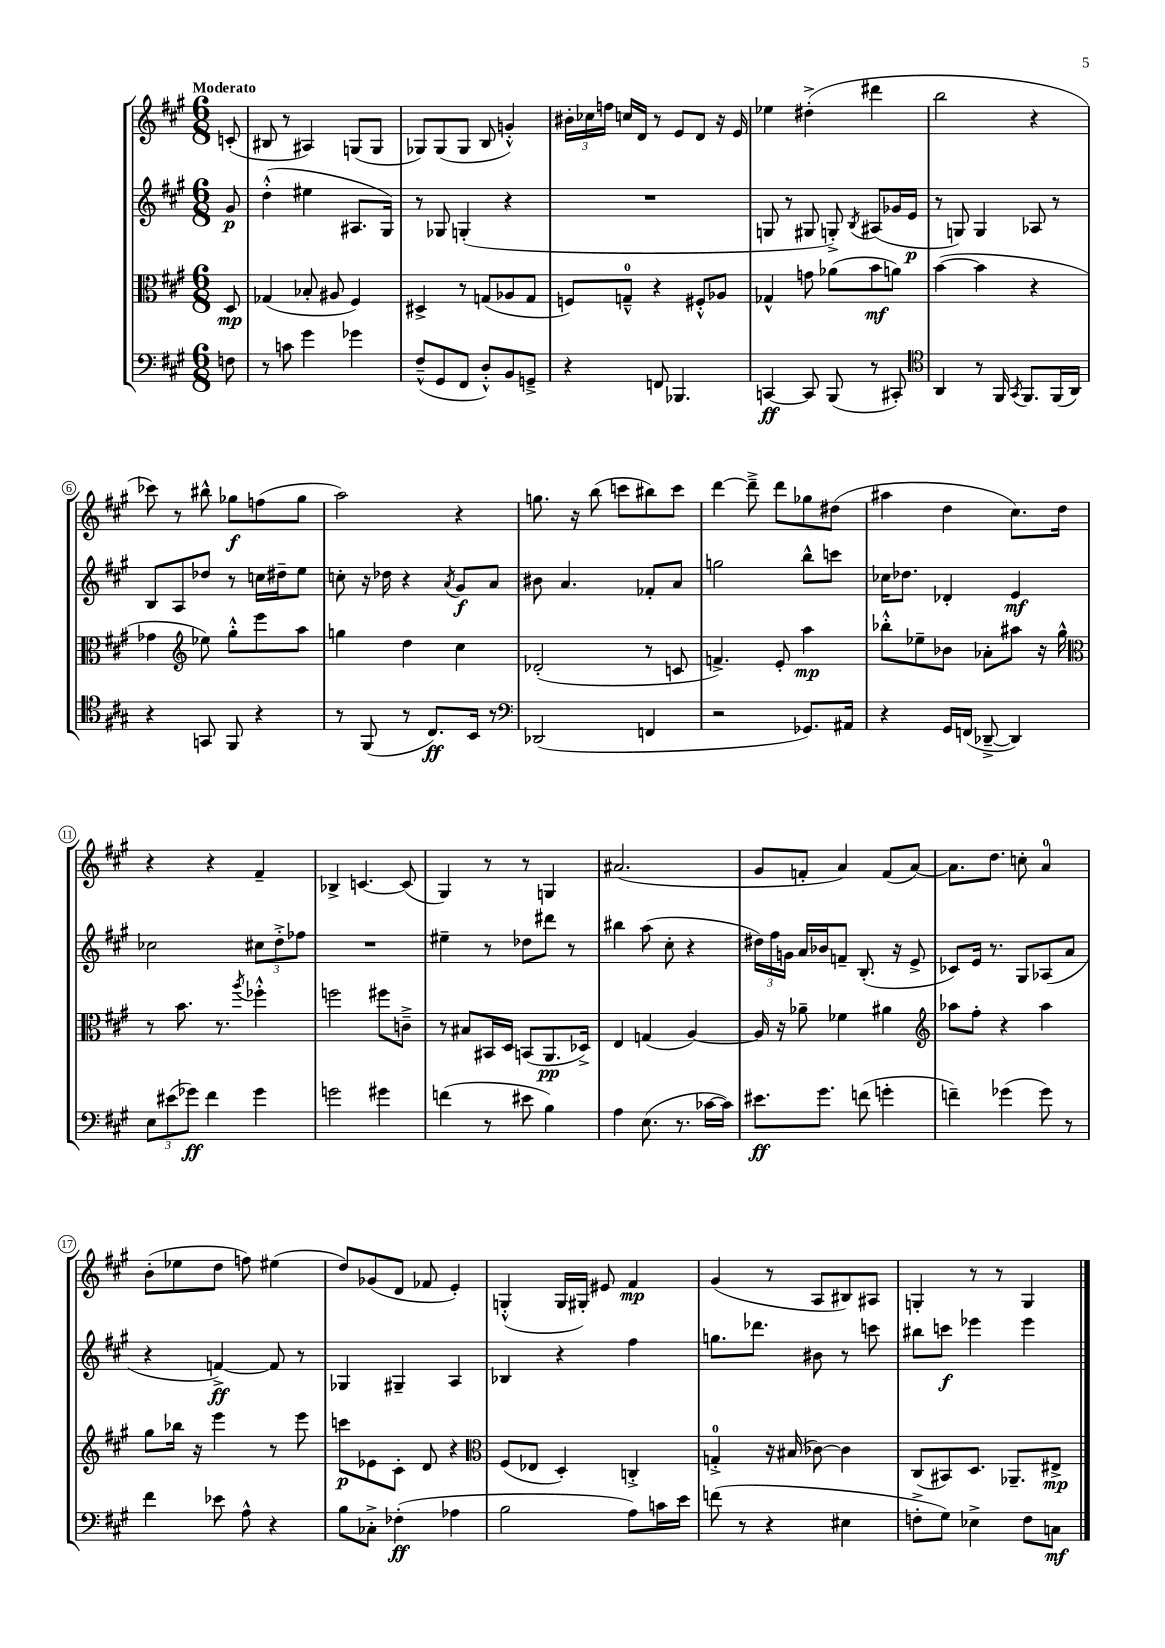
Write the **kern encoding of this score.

**kern	**kern	**kern	**kern
*staff4	*staff3	*staff2	*staff1
*clefF4	*clefC3	*clefG2	*clefG2
*k[f#c#g#]	*k[f#c#g#]	*k[f#c#g#]	*k[f#c#g#]
*M6/8	*M6/8	*M6/8	*M6/8
8F	8D	8g#	(8c'
=	=	=	=
8r	(4G-	(4dd'^^	8B#
8c	.	.	8r
4g#	8B-'	4ee#	4A#)
.	8A#	.	.
4g-	4F#)	8.A#	(8G
.	.	.	8G
.	.	16G#)	.
=	=	=	=
(8F#~^^	4D#^	8r	8G-)
8GG#	.	8G-	(8G-
8FF#	8r	(4G'	8G-
8D'^^)	(8G	.	8B
8BB	8A-	4r	4g'^^)
8GG~^	8G	.	.
=	=	=	=
4r	8F)	2.r	24b#'
.	.	.	24cc-
.	.	.	24ff
.	8G~^^	.	16cc
.	.	.	16d
8FF	4r	.	8r
4.BBB-	.	.	8e
.	8F#'^^	.	8d
.	8A-	.	16r
.	.	.	16e
=	=	=	=
[4CC	4G-^^	8G	4ee-
.	.	8r	.
8CC]	8g	8G#	(4dd#'^
(8BBB	(8a-	8G'^)	.
.	.	8qB	.
8r	8b	(8A#	4ddd#
8CC#')	8a)	16g-	.
.	.	16e	.
=	=	=	=
*clefC4	*	*	*
4AA	([4b	8r	2bb
.	.	8G)	.
8r	4b]	4G	.
16FF#	.	.	.
8qGG#	.	.	.
8.FF#	.	.	.
.	4r	8A-	4r
(16FF#	.	8r	.
16AA)	.	.	.
=	=	=	=
4r	4g-	8B	8ccc-)
.	.	8A	8r
*	*clefG2	*	*
8GG	8ee-)	8dd-	8bb#^^
8FF#	8gg#'^^	8r	8gg-
4r	8eee	16cc	(8ff
.	.	16dd#~	.
.	8aa	8ee	8gg-
=	=	=	=
8r	4gg	8cc'	2aa)
(8FF#	.	16r	.
.	.	16dd-	.
8r	4dd	4r	.
8.C#)	.	.	.
.	.	8qa	.
.	4cc#	8g#	4r
16BB	.	.	.
8r	.	8a	.
=	=	=	=
*clefF4	*	*	*
(2DD-	(2d-'	8b#	8.gg
.	.	4.a	.
.	.	.	16r
.	.	.	(8bb
.	.	.	8ccc
4FF	8r	8f-'	8bb#)
.	8c	8a	8ccc
=	=	=	=
2r	4.f^)	2gg	[4ddd
.	.	.	8ddd~^]
.	8e'	.	8ddd
8.GG-)	4aa	8bb^^	8gg-
.	.	8ccc	(8dd#
16AA#	.	.	.
=	=	=	=
4r	8bb-'^^	16cc-	4aa#
.	.	8.dd-	.
.	8ee-~	.	.
16GG#	8b-	4d-'	4dd
(16FF	.	.	.
[8DD-~^	8a-'	.	.
4DD-])	8aa#	4e	8.cc#)
.	16r	.	.
.	16gg#^^	.	16dd
=	=	=	=
*	*clefC3	*	*
12E	8r	2cc-	4r
(12e#	.	.	.
.	8.b	.	.
12g-)	.	.	.
4f#	.	.	4r
.	8.r	.	.
.	8qaa	.	.
4g-	4ff-'^^	12cc#	4f#~
.	.	12dd'^	.
.	.	12ff-	.
=	=	=	=
2g	2ff	2.r	4B-^
.	.	.	[4.c
4g#	8ff#	.	.
.	8c~^	.	(8c]
=	=	=	=
(4f	8r	4ee#~	4G#)
.	8B#	.	.
8r	16BB#	8r	8r
.	16D	.	.
8e#	(8BB	8dd-	8r
4B)	8.AA	8ddd#	4G
.	.	8r	.
.	16D-^)	.	.
=	=	=	=
4A	4E	4bb#	(2.a#
(8.E	(4G	(8aa	.
.	.	8cc#'	.
8.r	.	.	.
.	[4A)	4r	.
[16c-	.	.	.
16c-])	.	.	.
=	=	=	=
8.e#	16A]	24dd#)	8g#
.	.	24ff#	.
.	16r	.	.
.	.	24g	.
.	8a-~	16a	8f'
8.g#	.	16b-	.
.	4f-	8f~	4a)
(8f	.	(8.B'	.
4g'	4a#	.	(8f
.	.	16r	.
.	.	8e^	[8a)
=	=	=	=
*	*clefG2	*	*
4f~)	8aa-	8c-)	8.a]
.	8ff#'	16e	.
.	.	8.r	8.dd
(4g-	4r	.	.
.	.	8G#	8cc'
8g-)	4aa-	(8A-	4a
8r	.	8a	.
=	=	=	=
4f#	8gg#	4r	(8b'
.	16bb-	.	8ee-
.	16r	.	.
8e-	4eee	[4f^)	8dd
8A^^	.	.	8ff)
4r	8r	8f]	(4ee#
.	8eee	8r	.
=	=	=	=
8B	8ccc	4G-	8dd)
8C-'^	8e-	.	(8g-
(4F-'	8c#'	4G#~	8d
.	8d	.	8f-
4A-	4r	4A	4e')
=	=	=	=
*	*clefC3	*	*
2B	(8F#	4B-	(4G'^^
.	8E-	.	.
.	4D')	4r	16G
.	.	.	16G#')
.	.	.	8e#
8A)	4C'^	4ff#	4f#
16c	.	.	.
16e	.	.	.
=	=	=	=
(8f	4G'^	8.gg	(4g#
8r	.	.	.
.	.	8.ddd-	.
4r	16r	.	8r
.	(16B#	.	.
.	[8c-)	8b#	8A
4E#	4c-]	8r	8B#)
.	.	8ccc	8A#
=	=	=	=
8F'^	(8C#	8bb#	4G'
8G#)	8BB#)	8ccc	.
4E-^	8.D	4eee-	8r
.	.	.	8r
.	8.AA-~	.	.
8F	.	4eee-	4G
8C	8E#^	.	.
==	==	==	==
*-	*-	*-	*-
